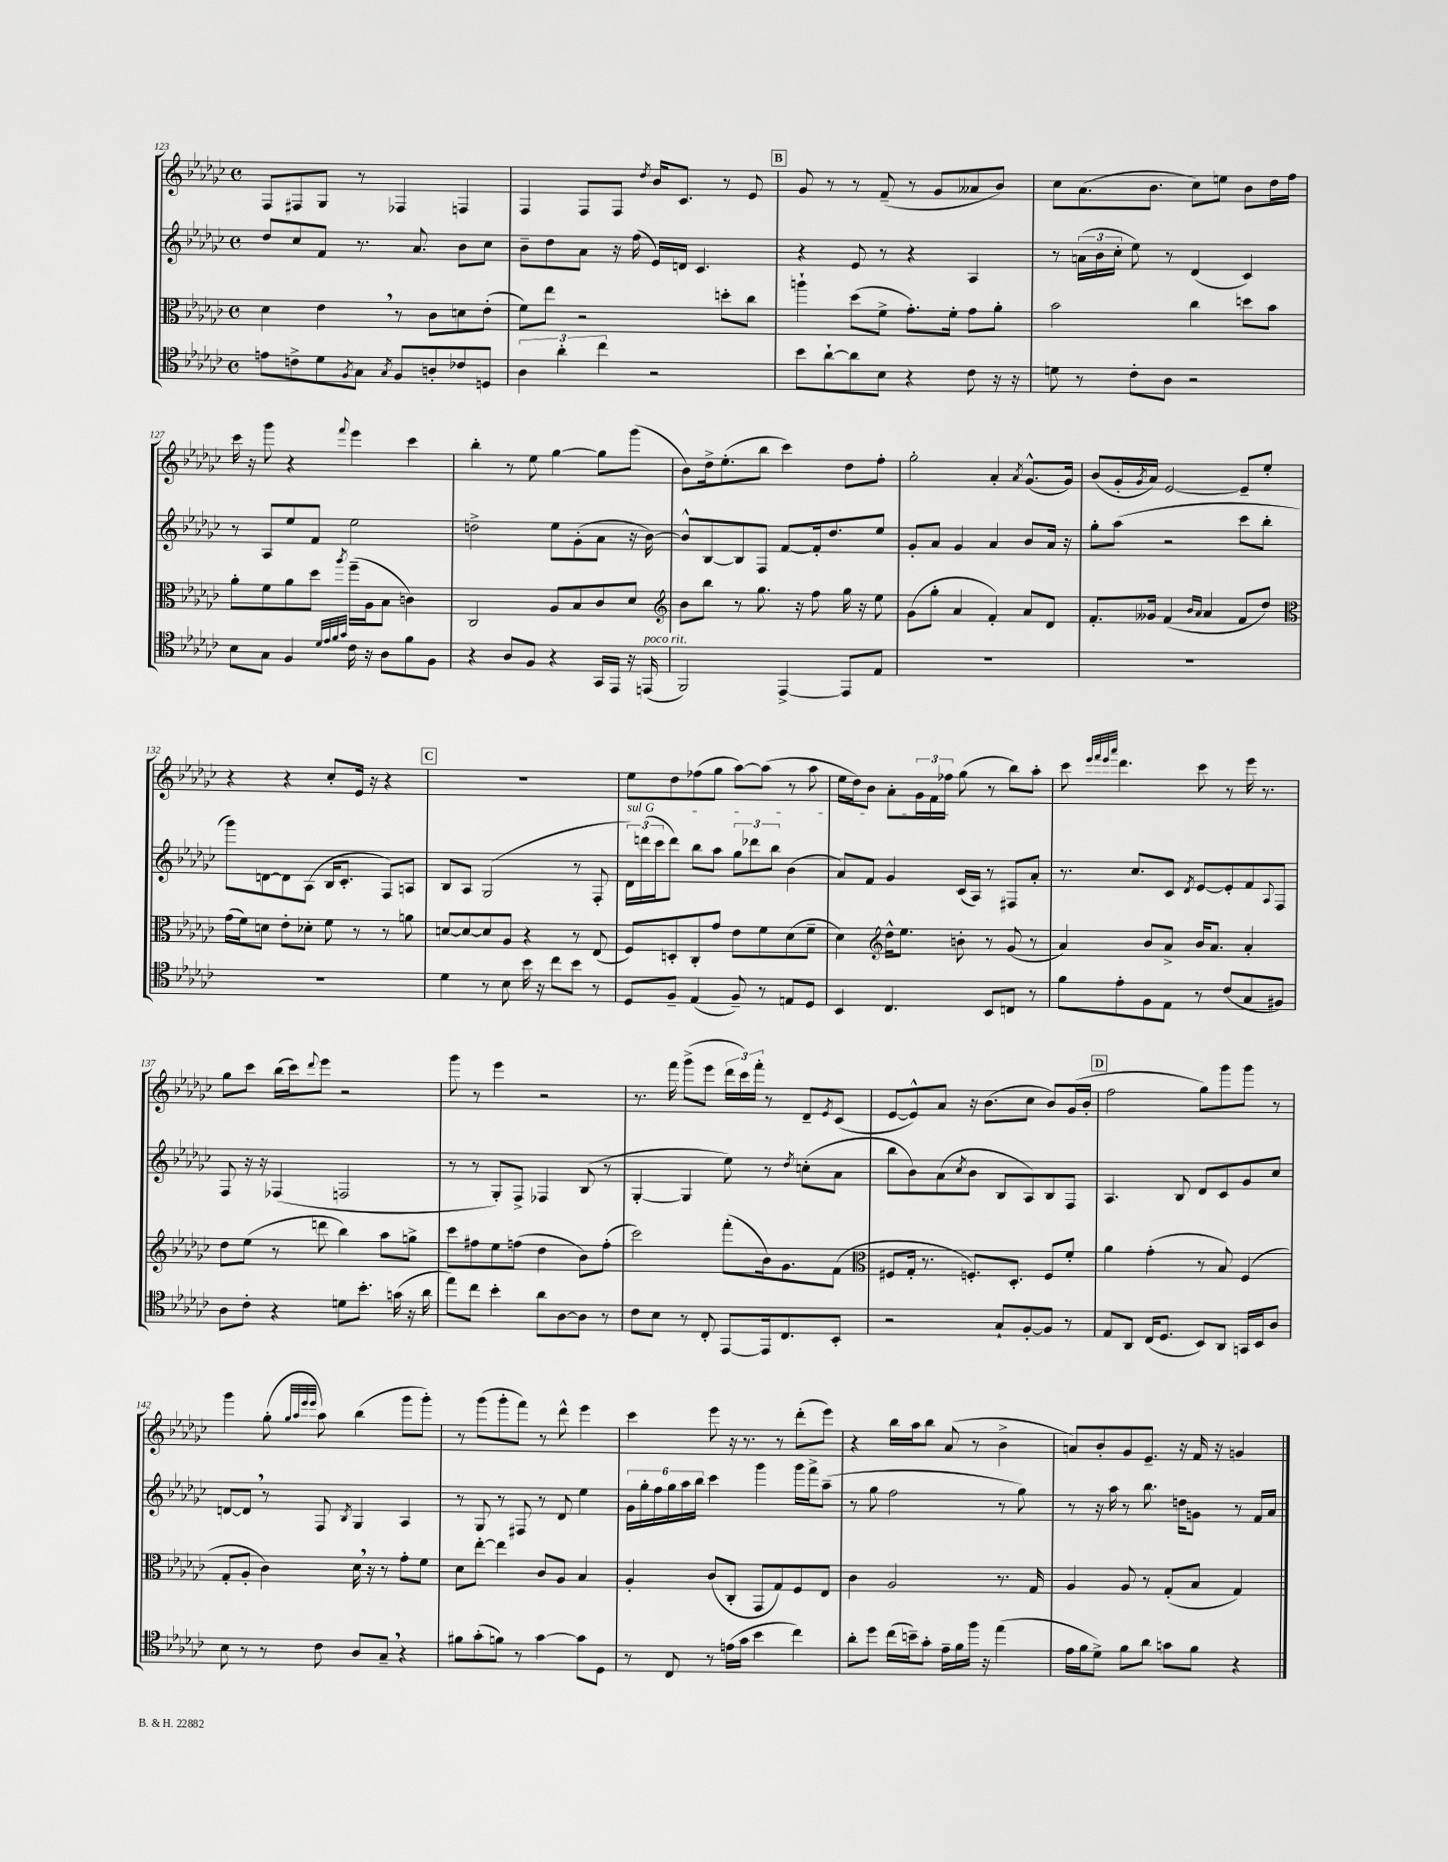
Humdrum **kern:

**kern	**kern	**kern	**kern
*staff4	*staff3	*staff2	*staff1
*clefC4	*clefC3	*clefG2	*clefG2
*k[b-e-a-d-g-c-]	*k[b-e-a-d-g-c-]	*k[b-e-a-d-g-c-]	*k[b-e-a-d-g-c-]
*M4/4	*M4/4	*M4/4	*M4/4
*met(c)	*met(c)	*met(c)	*met(c)
8e	4d-	8dd-	8F
8c^	.	8cc-	8F#
8d-	4e-	8f	8G-
8qF	.	.	.
8G-	.	8.r	8r
8qG-	.	.	.
8F	8r	.	4F-
.	.	8.a-	.
8A'	8c-	.	.
8c-	8d	8b-	4F
8D	(8e-'	8cc-	.
=	=	=	=
6A-	8f)	8b-~	4F
.	8ee-	8dd-	.
6a-'	.	.	.
.	2r	8a-	8F
6cc-	.	.	.
.	.	16r	8F
.	.	(16ff	.
.	.	.	8qdd-
2r	.	16e-)	16b-
.	.	16d	8.c-
.	.	4.c-	.
.	8dd'	.	8r
.	8cc-	.	8e-
=	=	=	=
8b-	4aa`	4r	8g-
[8a-`	.	.	8r
8a-]	(8dd-	8e-	8r
8B-	8f^	8r	(8f~
4r	8.g-')	4r	8r
.	.	.	8g-
.	16f'	.	.
8c-	8g-	4A-	8a--
16r	8a-'	.	8b-)
16r	.	.	.
=	=	=	=
8d	2b-	8r	8cc-
8r	.	(24a	(8.a-
.	.	24b-	.
.	.	24cc-'	.
8c-'	.	8ee-)	.
.	.	.	8.b-
8A-	.	8r	.
2r	4cc-	(4d-	8cc-)
.	.	.	8ee
.	8dd	4c-)	8b-
.	8b-	.	16dd-
.	.	.	16ff
=	=	=	=
8B-	8a-'	8r	16ccc-
.	.	.	16r
8G-	8f	8A-	8ggg-
4F	8a-	8ee-	4r
.	8dd-	8f	.
32qqd-	.	.	.
32qqe-	.	.	.
32qqf	.	.	.
32qqg-	8qaa-	.	8qqfff
16c-	(16ff~	2ee-	4eee-
16r	16A-	.	.
8A-	8B-	.	.
8f	4c)	.	4ccc-
8F	.	.	.
=	=	=	=
4r	2C-	2dd^	4bb-'
8A-	.	.	8r
8F	.	.	8ee-
4r	8A-	8ee-	[4gg-
.	8B-	(8g-'	.
16GG-	8c-	8a-	8gg-]
16EE-	.	.	.
16r	8d-	16r	(8ggg-
(16EE	.	[16b-)	.
=	=	=	=
*	*clefG2	*	*
2FF)	8b-	8b-^^]	8b-)
.	8bb-	[8B-	16dd-^
.	.	.	(8.ee-'
.	8r	8B-]	.
.	8.gg-	8F	8bb-
[4EE-^	.	[8f	4ccc-)
.	16r	.	.
.	8ff	16f']	.
.	.	8.dd-	.
8EE-]	16gg-	.	8dd-
.	16r	.	.
8E-	8ee-	8ee-	8ff'
=	=	=	=
1r	(8g-	8g-'	2gg-'
.	8gg-'	8a-	.
.	4a-	4g-	.
.	4f')	4a-	4a-'
.	.	.	8qa-
.	8a-	8b-	(8.g-^^
.	8d-	16a-	.
.	.	16r	16g-)
=	=	=	=
1r	8.f'	8gg-'	(8b-
.	.	(8aa-	16g-'
.	.	.	8qg-
.	16g--	.	16a-)
.	(4f	2r	[2e-
.	16qqb-	.	.
.	16qqa-	.	.
.	4a-	.	.
.	8f	8ccc-	8e-~]
.	8dd-)	8bb-'	8ee-'
=	=	=	=
*	*clefC3	*	*
1r	(16g-	8ggg-)	4r
.	16f)	.	.
.	8d	[8d	.
.	8e-'	8d]	4r
.	8d-'	(8A-	.
.	8f	16B-	8cc-'
.	.	8.c-'	.
.	8r	.	16e-
.	.	.	16r
.	8r	8F)	4r
.	8a	8A	.
=	=	=	=
4d-	[8d	8B-	1r
.	8d_	8A-	.
8r	8d]	(2G-	.
8B-	8A-	.	.
16b-	4r	.	.
16r	.	.	.
8cc-	.	.	.
8b-	8r	8r	.
8r	(8E-	8F'	.
=	=	=	=
8D-	8F)	24d-)	8ee-
.	.	(24ddd	.
.	.	24ccc-	.
8F~	8D'	8ddd)	8dd-
(4E-	8C-'	8bb-	(8ff-
.	8g-	8aa-	8gg-
8F~)	8e-	12gg-	[8aa-)
.	.	12ddd-	.
8r	8f	.	(8aa-]
.	.	12bb-	.
8E	(8d-	(4b-	8r
8D-	8f~	.	8aa-
=	=	=	=
4BB-	4d-)	8a-)	16ee-
.	.	.	16dd-)
.	.	8f	8b-
*	*clefG2	*	*
4.C-	16dd-^^	4g-	8a-'
.	8.ee-	.	.
.	.	.	24g-
.	.	.	24f
.	.	.	24ff-
.	8b'	(16c-	(8gg-
.	.	16A-)	.
8BB-	8r	8r	8r
8C	(8g-	8F#	8bb-)
8r	8r	8a-'	8aa-'
=	=	=	=
8f	4a-)	8.r	8ccc-
.	.	.	32qqeee-
.	.	.	32qqfff
.	.	.	32qqeee-
.	.	.	32qqaaa-
8e-'	.	.	4.ddd-
.	.	8.cc-	.
8F	8b-	.	.
8E-	8a-^	8c-	.
.	.	8qd-	.
8r	16b-	[8e-	8ccc-
.	8.a-	.	.
(8c-	.	8e-']	8r
8G-	4a-'	8f	16eee-
.	.	.	8.r
.	.	8qqA-	.
8F#)	.	8F	.
=	=	=	=
8A-	8dd-	8F	8gg-
8c-'	(8ee-	16r	8ccc-
.	.	16r	.
4r	8r	(4F-	(16bb-
.	.	.	16ccc-)
.	.	.	8qqddd-
.	8ddd	.	8eee-
8d	4bb-)	2F	2r
8.b-'	.	.	.
.	8aa-	.	.
(16g	.	.	.
16r	8gg^	.	.
16a-	.	.	.
=	=	=	=
8ee-)	8ccc-	8r	8ggg-
8cc-	8ff#	8r	8r
4b-'	8ee-	8G-')	4eee-
.	(8ff	8F^	.
8a-	4dd-	4F-	2r
[8A-	.	.	.
8A-]	8b-)	(8B-	.
8r	(8ff'	8r	.
=	=	=	=
8c-	2ccc-)	[4G-'	8.r
8B-	.	.	.
.	.	.	16fff
8r	.	4G-]	(8ggg-^
8C-'	.	.	8eee-
[8EE-	(8fff'	8ee-)	24ddd-
.	.	.	24ccc-)
.	.	.	24fff'
16EE-]	16b-)	8r	8r
8.C-	8.g-	.	.
.	.	8qdd-	.
.	.	(8cc'	8d-~
.	.	.	8qe-
8BB-'	(8f	8a-	(8c-
=	=	=	=
*	*clefC3	*	*
2r	8F#	8bb-	[8e-
.	16G-'	8b-)	8e-^^])
.	8.r	.	.
.	.	(8a-	8a-
.	.	8qcc-	.
.	8.F')	8b-	16r
.	.	.	(8.b-
8G-`	.	8B-	.
.	8.D-'	.	.
[8F'	.	8A-)	8cc-
8F]	8F	8B-	8b-)
8r	8f'	8F	(16g-
.	.	.	16b-'
=	=	=	=
8E-	4a-	4.A-	2ff
8AA-	.	.	.
(16C-	(4g-'	.	.
8.D-	.	.	.
.	.	8B-	.
8BB-)	8r	8d-	8gg-)
8AA-	8B-)	8c-	8ggg-
16GG	(4F	8g-	8ggg-
16BB-	.	.	.
8A-	.	8cc-	8r
=	=	=	=
8B-	8G-'	[8d	4ggg-
8r	8A-'	8d]	.
8r	4c-)	8r	(8gg-'
.	.	.	32qqgg-
.	.	.	32qqaa-
.	.	.	32qqeee-
.	.	.	32qqeee-
8c-	.	8F	8aa-)
.	.	8qB-	.
8A-	16d-	4G-	(4bb-
.	16r	.	.
8G-~	8r	.	.
4r	8g-'	4A-	8ggg-
.	8f	.	8ggg-')
=	=	=	=
8f#	8d-	8r	8r
(8g-'	[8ee-'	8G-	(8ggg-
8f)	4ee-]	8r	8ggg-'
8r	.	8F#	8fff)
[4g-	8c-	8r	8r
.	8A-	8d-	8ddd-^^
8g-]	4B-	4ee-	4eee-
8D-	.	.	.
=	=	=	=
8r	4A-'	24g-	4ccc-
.	.	24gg-'	.
.	.	24ff	.
8C-	.	24gg-	.
.	.	24aa-	.
.	.	24bb-	.
8r	(8c-	4ccc-	8eee-
(16e	8C-'	.	16r
16g-	.	.	8.r
4b-	8GG-	4ggg-	.
.	8G-)	.	8r
4cc-)	8F	16ggg-	(8ddd-'
.	.	16fff^	.
.	8E-	(8aa-~	8eee-)
=	=	=	=
8a-'	4c-	8r	4r
8dd-	.	8gg-	.
(16cc-	2A-	2ff	16bb-
16b~)	.	.	16aa-
8g-'	.	.	8bb-
16e-~	.	.	(8a-
16f	.	.	.
16ff	.	.	8r
16r	.	.	.
(4ee-	8.r	8r	4b-^
.	.	8gg-)	.
.	16G-	.	.
=	=	=	=
16e-	4A-	8r	8a)
16f	.	.	.
8d-^)	.	16r	8b-'
.	.	16aa-	.
8f	8A-	8r	8g-
8a-	8r	8.bb-	8.e-~
8g	(8G-'	.	.
.	.	16dd	16r
8f	8B-	8g	16f
.	.	.	16r
4r	4G-)	8r	4g
.	.	16f	.
.	.	16a-	.
==	==	==	==
*-	*-	*-	*-
